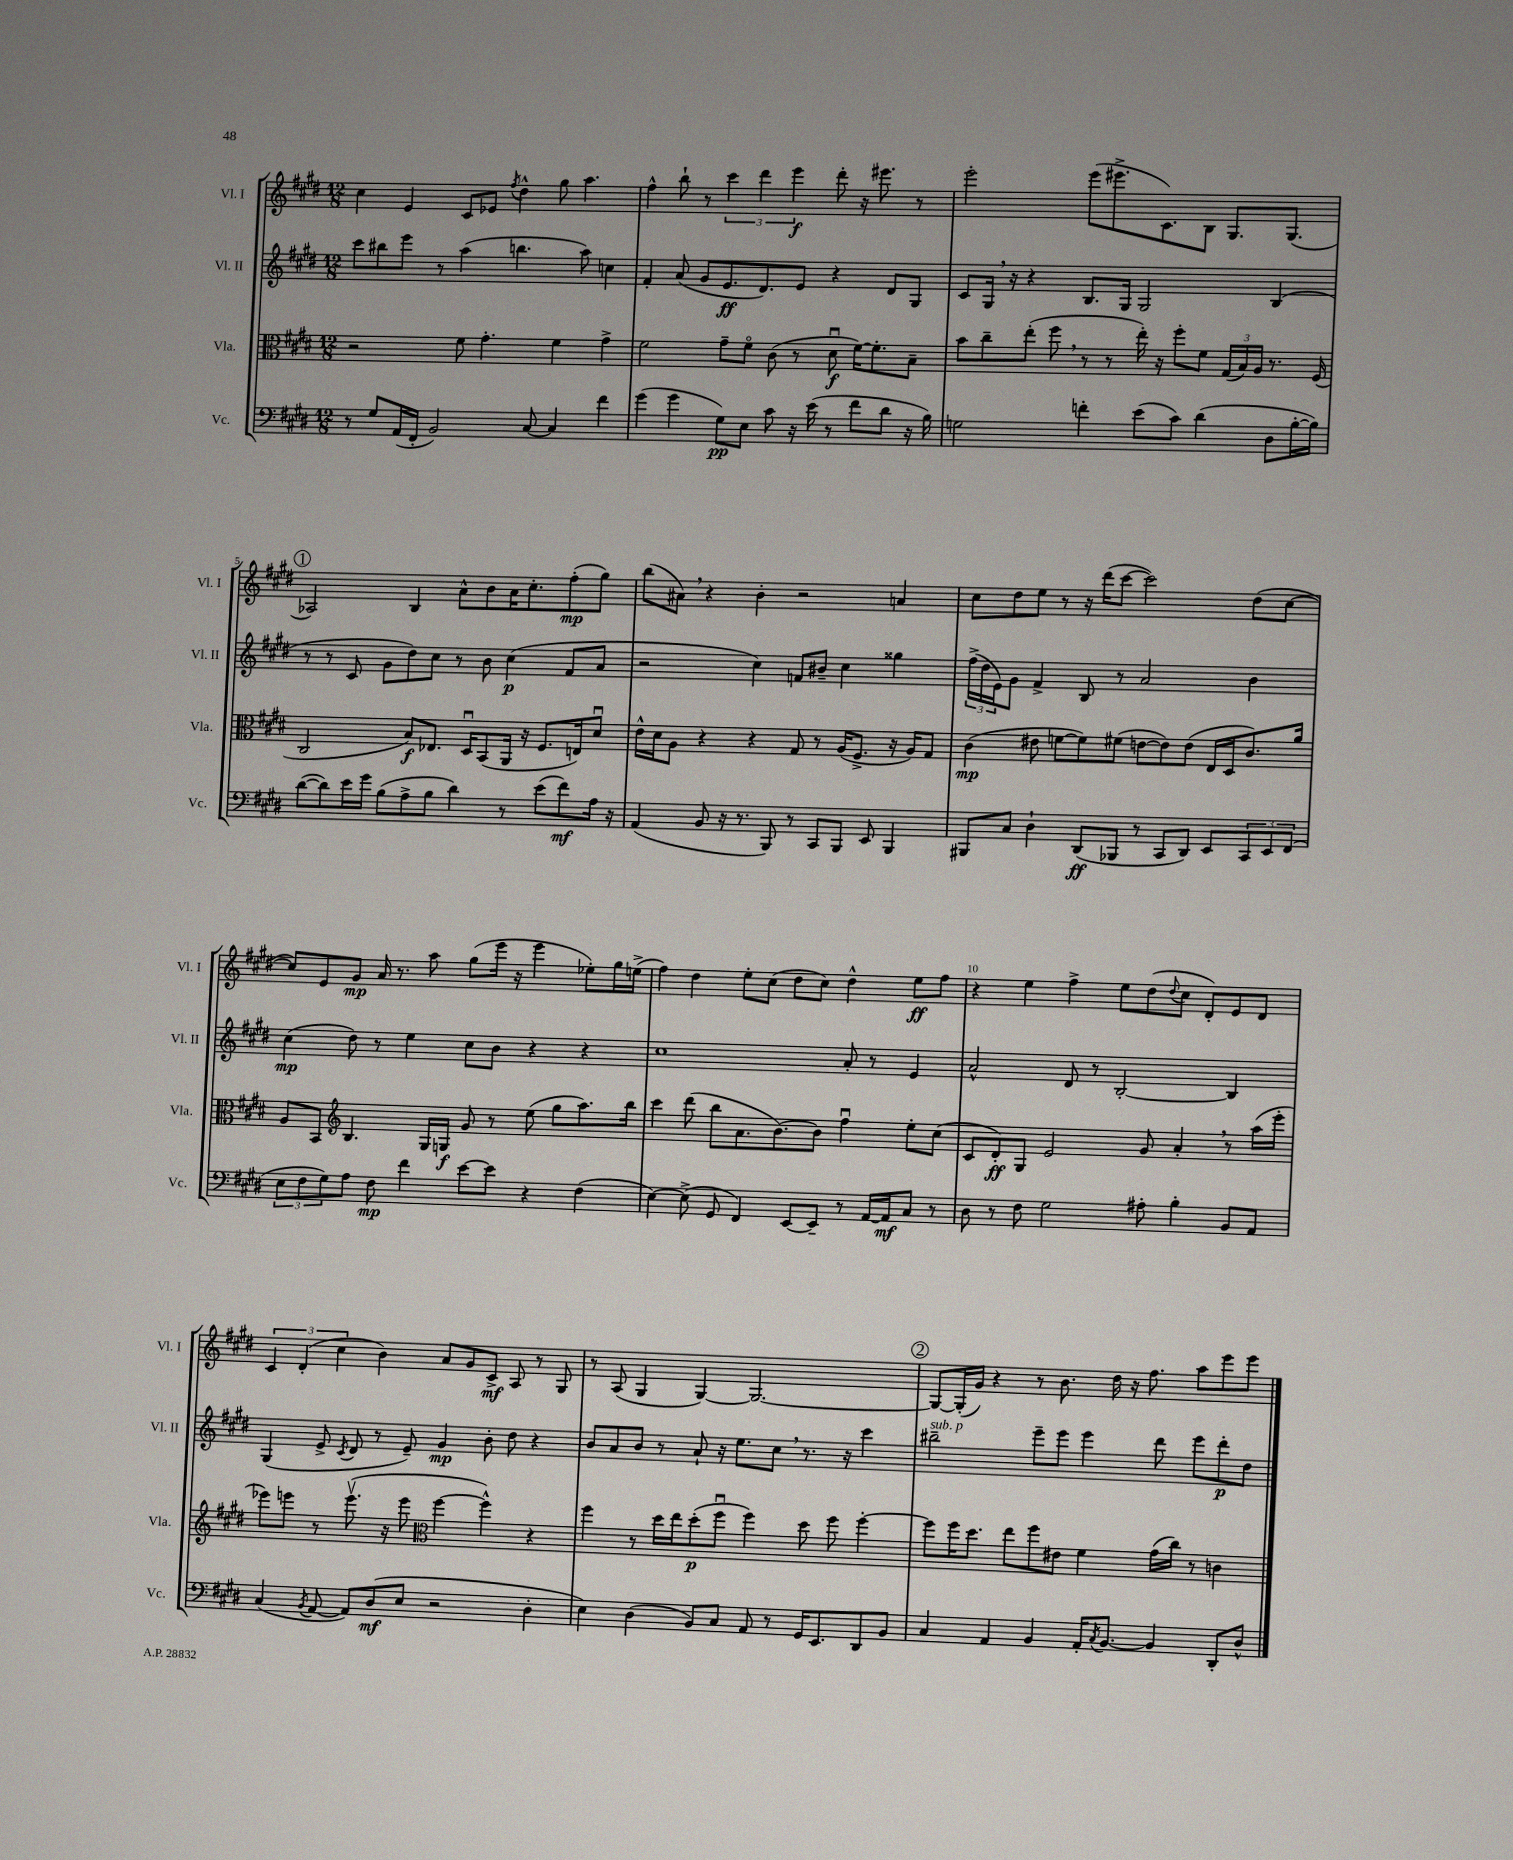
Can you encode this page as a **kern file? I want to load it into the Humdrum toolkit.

**kern	**kern	**kern	**kern
*staff4	*staff3	*staff2	*staff1
*clefF4	*clefC3	*clefG2	*clefG2
*k[f#c#g#d#]	*k[f#c#g#d#]	*k[f#c#g#d#]	*k[f#c#g#d#]
*M12/8	*M12/8	*M12/8	*M12/8
8r	2r	8ccc#	4cc#
8G#	.	8bb#	.
(16AA	.	8eee	4e
16FF#'	.	.	.
2BB)	.	8r	.
.	8f#	(4aa	8c#
.	4.g#'	.	8e-
.	.	.	8qff#
.	.	4.bb	4dd#^^
[8C#	.	.	.
4C#]	4f#	.	8gg#
.	.	8aa)	4.aa
4f#	4g#^	4cc	.
=	=	=	=
(4g#	2f#	4f#'	4ff#^^
4g#	.	(8a	8bb`
.	.	8g#	8r
8G#)	8g#~	8.e	6ccc#
8E	8f#o	.	.
.	.	.	6ddd#
.	.	8.d#)	.
8c#	(8c#	.	.
.	.	.	6eee
16r	8r	8e	.
(16e	.	.	.
8r	8d#u	4r	8ddd#'
8f#	[16f#)	.	16r
.	8.f#']	.	8.eee#
8d#	.	8d#	.
16r	8B~	8G#	8r
16B)	.	.	.
=	=	=	=
2G	8b	8c#	2eee'
.	8cc#~	16G#	.
.	.	16r	.
.	(8ee'	4r	.
.	8ff#	.	.
4f'	8r	8.B	(8eee
.	8r	.	8.eee#^
.	.	16G#	.
(8e	16ee')	2G#	.
.	16r	.	8.c#)
8c#)	8ff#'	.	.
(4d#	8f#	.	8B
.	(24G#	.	8.G#
.	24B)	.	.
.	24A	.	.
8D#	8.r	(4B	.
.	.	.	(8.G#
[16B'	.	.	.
16B])	(16F#	.	.
=	=	=	=
([8d#	2C#	8r	2A-)
8d#])	.	8r	.
16e	.	8c#	.
16g#	.	.	.
(8B	.	8g#	.
8A^	8B)	8dd#)	4B
8B	8.E-	8cc#	.
4d#)	.	8r	8a^^
.	16D#u	.	.
.	(8BB	8b	8b
8r	16AA	(4cc#	16a
.	16r	.	8.cc#'
(8e	8.F#	.	.
8f#)	.	8f#	(8ff#'
.	16E)	.	.
16A	8d#u	8a	8gg#)
16r	.	.	.
=	=	=	=
(4AA	16e^^	2r	(8bb
.	16d#	.	.
.	8A	.	8a#)
8BB	4r	.	4r
16r	.	.	.
8.r	.	.	.
.	4r	4cc#)	4b'
8BBB)	.	.	.
8r	8G#	8f	2r
8CC#	8r	8b#~	.
8BBB	(16A	4cc#	.
.	8.F#^	.	.
8EE	.	.	.
4BBB	16r	4gg##	4a
.	16A)	.	.
.	8G#	.	.
=	=	=	=
8BBB#	(4c#	(24ff#^	8cc#
.	.	24dd#	.
.	.	24e)	.
8C#	.	8g#	8dd#
4D#`	8e#	4f#^	8ee
.	[8f	.	8r
(8DD#	8f])	8B	16r
.	.	.	(16ddd#
8BBB-	(8f#	8r	[8ccc#
8r	[8e	2a	2ccc#])
8CC#	8e])	.	.
8DD#)	(8e	.	.
8EE	16E	.	.
.	16D#	.	.
12CC#	8.c#)	4b	(8dd#
12EE	.	.	.
.	.	.	[8cc#
(12FF#	.	.	.
.	16a	.	.
=	=	=	=
12E	8A	(4cc#	8cc#])
12F#	.	.	.
.	8BB	.	8e
12G#)	.	.	.
*	*clefG2	*	*
8A	4.B	8dd#)	8g#
8F#	.	8r	16a
.	.	.	8.r
4f#	.	4ee	.
.	16G#	.	8aa
.	16G	.	.
[8e	8g#	8cc#	(8gg#
8e]	8r	8b	16eee
.	.	.	16r
4r	(8ee	4r	4eee
.	8gg#	.	.
(4F#	8.aa)	4r	8ee-')
.	.	.	16gg#
.	16bb	.	(16ee^
=	=	=	=
[4E)	4ccc#	1cc#	4ff#)
(8E^]	(8ddd#	.	4dd#
8GG#	8bb	.	.
4FF#)	8.a	.	8ee'
.	.	.	(8cc#
.	[8.b)	.	.
[8EE	.	.	8dd#
8EE~]	8b]	.	8cc#)
8r	4ff#u	8a'	4dd#^^
[16AA	.	8r	.
16AA]	.	.	.
8C#	8ee'	4e	8ee
8r	(8cc#	.	8ff#
=	=	=	=
8D#	8c#	2a^^	4r
8r	8d#')	.	.
8F#	8G#	.	4ee
2G#	2e	.	.
.	.	8d#	4ff#^
.	.	8r	.
.	.	[2B'	8ee
8A#'	8g#	.	(8dd#
.	.	.	8qqdd#
4B'	4a'	.	8cc#
.	.	.	8d#')
8BB	8r	4B]	8e
8AA	(16aa	.	8d#
.	16eee'	.	.
=	=	=	=
(4C#	8eee-)	(4G#	6c#
.	8eee	.	.
.	.	.	(6d#'
8qBB	.	.	.
[8AA	8r	8e^	.
.	.	.	6cc#
.	.	8qc#	.
8AA])	(8.eeev	8d#	.
(8D#	.	8r	4b)
.	16r	.	.
8E	8eee	8e~)	.
*	*clefC3	*	*
2r	[4ff#	4g#	8a
.	.	.	8g#
.	4ff#^^])	8b'	8c#^
.	.	8dd#	8A
4D#'	4r	4r	8r
.	.	.	8G#
=	=	=	=
4E)	4ff#	8b	8r
.	.	8a	(8A
(4D#	8r	8b	4G#
.	16dd#	8r	.
.	16ee	.	.
8BB)	(8dd#'	8a`	[4G#)
8C#	8ff#u	16r	.
.	.	8.ee	.
8AA	4ff#)	.	2.G#_
8r	.	8cc#	.
16GG#	8dd#	8.r	.
8.EE	.	.	.
.	8ff#	.	.
.	.	16r	.
8DD#	[4ff#'	4ccc#	.
8BB	.	.	.
=	=	=	=
4C#	8ff#]	2bb#~	8G#_
.	16ff#	.	(16G#']
.	8.dd#	.	16g#)
4AA	.	.	4r
.	8ee	.	.
4BB	8ff#	8eee~	8r
.	8e#	8eee	8.b
16AA'	4f#	4eee	.
8qC#	.	.	.
[8.BB	.	.	16dd#
.	.	.	16r
.	.	.	8.ff#
4BB]	(16g#	8ddd#	.
.	16cc#)	.	.
.	8r	8eee	8aa
8DD#'	4c	8ddd#'	8eee
8D#^^	.	8dd#	8eee
==	==	==	==
*-	*-	*-	*-
